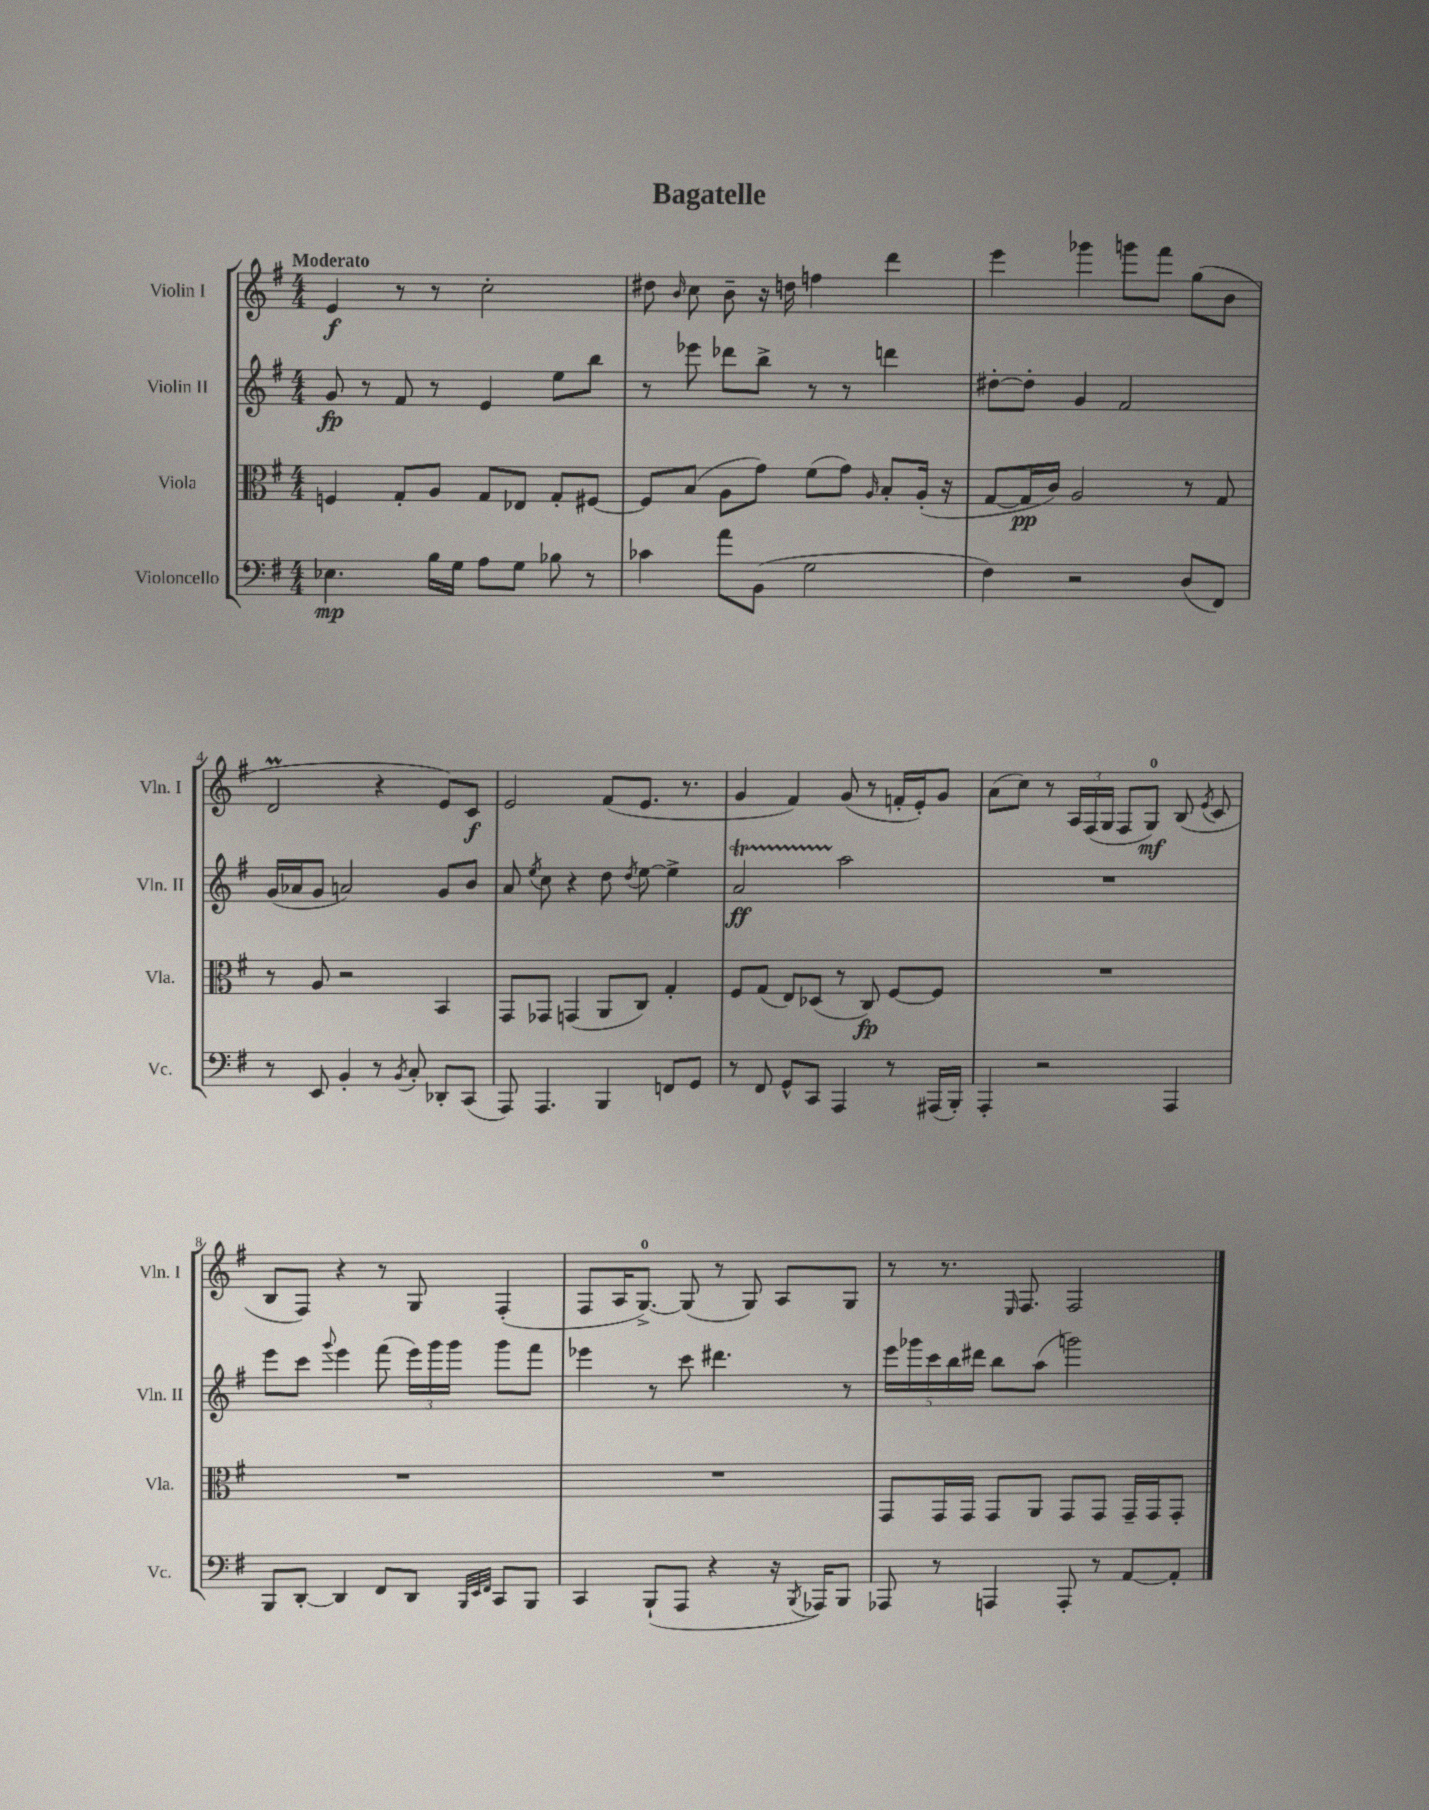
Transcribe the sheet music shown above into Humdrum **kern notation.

**kern	**kern	**kern	**kern
*staff4	*staff3	*staff2	*staff1
*clefF4	*clefC3	*clefG2	*clefG2
*k[f#]	*k[f#]	*k[f#]	*k[f#]
*M4/4	*M4/4	*M4/4	*M4/4
4.E-\	4F/	8g/	4e/
.	.	8r	.
.	8G'/L	8f#/	8r
16B\LL	8A/J	8r	8r
16G\JJ	.	.	.
8A\L	8G/L	4e/	2cc'\
8G\J	8E-/J	.	.
8B-\	8G'/L	8ee\L	.
8r	[8F#/J	8bb\J	.
=	=	=	=
4c-\	8F#/]L	8r	8dd#\
.	.	.	16qqb/
.	(8B/J	8eee-\	8cc\
8a\L	8A\L	8ddd-\L	8b~\
(8BB\J	8g\J)	8bb^\J	16r
.	.	.	16dd\
2G\	(8f#\L	8r	4ff\
.	8g\J)	8r	.
.	16qqA/	.	.
.	8B'/L	4ddd\	4ddd\
.	(16A'/Jk	.	.
.	16r	.	.
=	=	=	=
4F#\)	[8G/L	[8dd#'\L	4eee\
.	16G/]L	8dd#'\]J	.
.	16c/JJ)	.	.
2r	2A/	4g/	4ggg-\
.	.	2f#/	8ggg\L
.	.	.	8fff#\J
(8D/L	8r	.	(8gg\L
8FF#/J)	8G/	.	8b\J
=	=	=	=
8r	8r	(16g/LL	2d/
.	.	16a-/J	.
8EE/	8A/	8g/J	.
4BB'/	2r	2a/)	.
8r	.	.	4r
8qBB/	.	.	.
8C'/	.	.	.
8DD-'/L	4BB/	8g/L	8e/L)
(8CC/J	.	8b/J	8c/J
=	=	=	=
8AAA/)	8GG/L	8a/	2e/
.	.	8qee/	.
4.AAA/	8GG-/J	8cc\	.
.	(4GG/	4r	.
4BBB/	8AA/L	8dd\	(8f#/L
.	.	8qdd/	.
.	8C/J)	[8ee\	8.e/J
8FF/L	4G'/	4ee^\]	.
.	.	.	8.r
8GG/J	.	.	.
=	=	=	=
8r	8F#/L	2a/	4g/
8FF#/	(8G/J	.	.
8GG^^/L	8E/L)	.	4f#/)
8CC/J	(8D-/J	.	.
4AAA/	8r	2aa\	(8g/
.	8C/)	.	8r
8r	[8F#/L	.	16f'/LL
.	.	.	16e'/J)
(16AAA#/LL	8F#/]J	.	8g/J
16BBB'/JJ)	.	.	.
=	=	=	=
4AAA'/	1r	1r	(8a\L
.	.	.	8cc\J)
2r	.	.	8r
.	.	.	24A/LL
.	.	.	(24F#/
.	.	.	24G/JJ
.	.	.	8F#/L
.	.	.	8G/J)
4AAA/	.	.	(8B/
.	.	.	8qe/
.	.	.	8c/
=	=	=	=
8BBB/L	1r	8eee\L	8B/L
[8DD'/J	.	8ccc\J	8F#/J)
.	.	8qqggg/	.
4DD/]	.	4eee\	4r
8FF#/L	.	(8fff#\	8r
8DD/J	.	24eee\LL)	8G/
.	.	24ggg\	.
.	.	24ggg\JJ	.
32qqBBB/LLL	.	.	.
32qqEE/	.	.	.
32qqFF#/JJJ	.	.	.
8CC/L	.	8ggg\L	(4F#'/
8BBB/J	.	8fff#\J	.
=	=	=	=
4CC/	1r	4eee-\	8F#/L
.	.	.	16A/K
.	.	.	[8.G^/J)
(8BBB`/L	.	8r	.
8AAA/J	.	8ccc\	(8G/]
4r	.	4.ddd#\	8r
.	.	.	8G/)
16r	.	.	8A/L
8qBBB/	.	.	.
16AAA-/LK)	.	.	.
8BBB/J	.	8r	8G/J
=	=	=	=
8AAA-/	8GG/L	20eee\LL	8r
.	.	20ggg-\	.
.	.	20ccc\	.
8r	16GG/L	.	8.r
.	.	20bb\	.
.	16GG/JJ	.	.
.	.	20ddd#\JJ	.
4AAA/	8GG/L	8bb\L	.
.	.	.	16qqE/
.	.	.	8.F#/
.	8AA/J	(8aa\J	.
8AAA'/	8GG/L	2ggg\)	2F#/
8r	8GG/J	.	.
[8AA/L	16GG~/LL	.	.
.	16GG/J	.	.
8AA'/]J	8GG'/J	.	.
==	==	==	==
*-	*-	*-	*-
